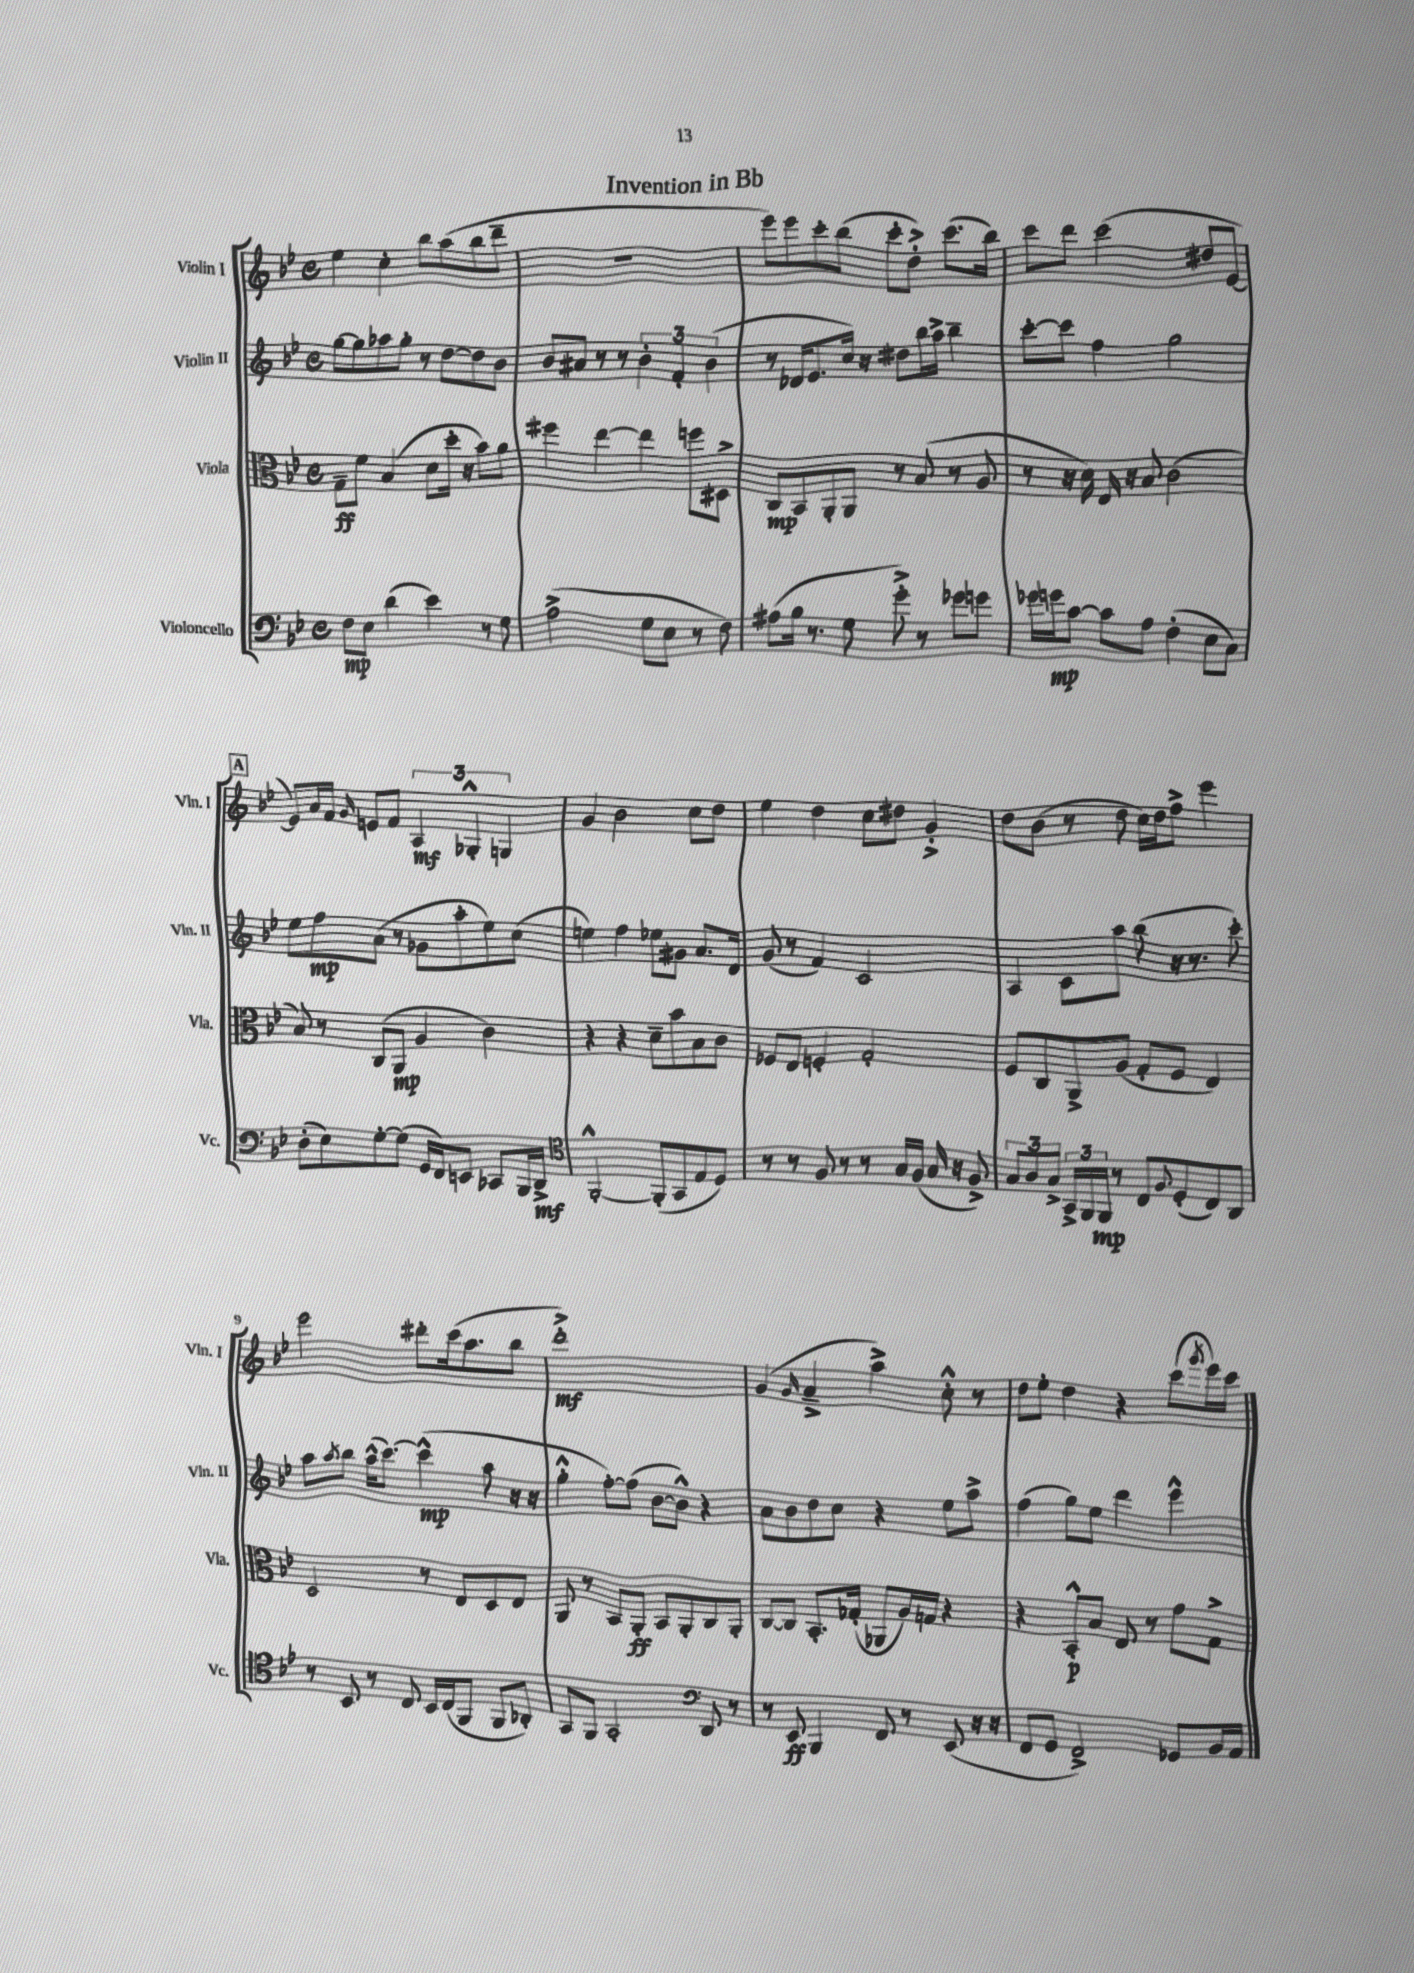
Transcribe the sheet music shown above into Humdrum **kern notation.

**kern	**kern	**kern	**kern
*staff4	*staff3	*staff2	*staff1
*clefF4	*clefC3	*clefG2	*clefG2
*k[b-e-]	*k[b-e-]	*k[b-e-]	*k[b-e-]
*M4/4	*M4/4	*M4/4	*M4/4
*met(c)	*met(c)	*met(c)	*met(c)
8F	8G~	[8gg	4ee-
8E-	8f	8gg]	.
(4d	(4B-	8aa-	4cc'
.	.	8gg'	.
4e-)	8d	8r	8bb-
.	16dd'	[8dd	(8aa
.	16r	.	.
8r	8b-)	8dd]	8bb-
8G	8a	8b-	8ddd~
=	=	=	=
(2A^	4ff#	8b-	1r
.	.	8a#	.
.	[4ee-	8r	.
.	.	8r	.
8G	4ee-]	6b-'	.
8E-	.	.	.
.	.	6f'	.
8r	8ff	.	.
.	.	(6b-	.
8F)	8D#^	.	.
=	=	=	=
(8A#	8C	8r	8eee-)
16B-	8BB-	16d-	8eee-
8.r	.	8.e-	.
.	8AA'	.	8ccc'
8G	8AA	16cc)	(8bb-
.	.	16r	.
8g'^)	8r	8dd#	8ccc'
8r	(8B-	16bb-	8dd'^)
.	.	16aa^	.
8g-	8r	4bb-~	(8.ccc
8g	8A	.	.
.	.	.	16bb-)
=	=	=	=
16g-	8r	[8ccc'	8ccc
16g	.	.	.
[8c	16r	8ccc]	8ddd
.	16d)	.	.
8c]	16E-	4ff	(2ccc
.	16r	.	.
8A	8B-	.	.
(4F'	(2c	2gg	.
8E-	.	.	8dd#
8C)	.	.	[8e-
=	=	=	=
(8D'	8B-)	8ee-	8e-])
8E-)	8r	8ff	16a
.	.	.	16f
.	.	.	16qqg
[8G'	(8C	(8a	8e
(8G]	8AA	8r	8f
16GG	4A	8g-	6A
16FF)	.	.	.
8EE	.	8aa'	.
.	.	.	6G-'^^
8CC-	4c)	8ee-)	.
.	.	.	6G
16BBB-	.	(8cc	.
16DD^	.	.	.
=	=	=	=
*clefC4	*	*	*
[2FF'^^	4r	4ee)	4g
.	4r	4ff	2b-
(8FF']	8d~	8ee-	.
8GG	8b-	8g#	.
8E-	8B-	8.a	8cc
8D)	8c	.	8dd
.	.	16d	.
=	=	=	=
8r	8F-	(8g	4ee-
8r	8E-	8r	.
8F	4F'	4f)	4dd
8r	.	.	.
8r	2G'	2c	8cc
16G	.	.	8dd#
(16F	.	.	.
16G	.	.	4g'^
16r	.	.	.
8F^)	.	.	.
=	=	=	=
12G	8F	4A	8dd
12A	.	.	.
.	8C	.	(8b-
12G^	.	.	.
24GG^	8AA^	8c	8r
24FF	.	.	.
24FF	.	.	.
8r	(8A	8aa	8dd
8C	8G'	(8bb-	16cc)
.	.	.	16dd
8qqF	.	.	.
(8D'	8F	16r	8ff^
.	.	8.r	.
8C)	4E-)	.	4eee-
8AA	.	8ccc')	.
=	=	=	=
8r	2D	8aa	2eee-
.	.	8qaa	.
8BB-	.	8bb-	.
8r	.	(16aa^^	.
.	.	[8.ccc)	.
8C	.	.	.
16BB-	8r	(4ccc^^]	8ddd#'
(16C	.	.	.
8FF	8E-	.	(16ccc
.	.	.	8.aa
8FF	8D	8aa	.
8AA-')	8E-	16r	8bb-
.	.	16r	.
=	=	=	=
8GG	8AA	4gg'^^	1ddd'^)
8FF	8r	.	.
2GG'	8BB-	[8ff')	.
.	8AA'	(8ff]	.
.	8BB-	[8b-	.
.	8AA'	8b-^^])	.
*clefF4	*	*	*
8DD	8C	4r	.
8r	8AA'	.	.
=	=	=	=
8r	[8C	8a	(4g
8EE-	8C]	8b-	.
.	.	.	16qqg
4BBB-	8.BB-'	8dd	4a~^
.	.	8cc	.
.	(16G-'	.	.
8FF	8AA-	4r	4aa^)
8r	16A)	.	.
.	16G	.	.
(8EE-	4r	8ee-	8cc'^^
16r	.	8aa^	8r
16r	.	.	.
=	=	=	=
8FF	4r	(4ff	8dd
8GG	.	.	8ee-'
2FF^)	8BB-'^^	8gg)	4dd
.	8B-	8ee-	.
.	8E-	4ddd	4r
.	8r	.	.
8GG-	8g	4eee-^^	(8ccc
.	.	.	8qggg
16BB-	8G^	.	16eee-)
16AA	.	.	16ccc
==	==	==	==
*-	*-	*-	*-
